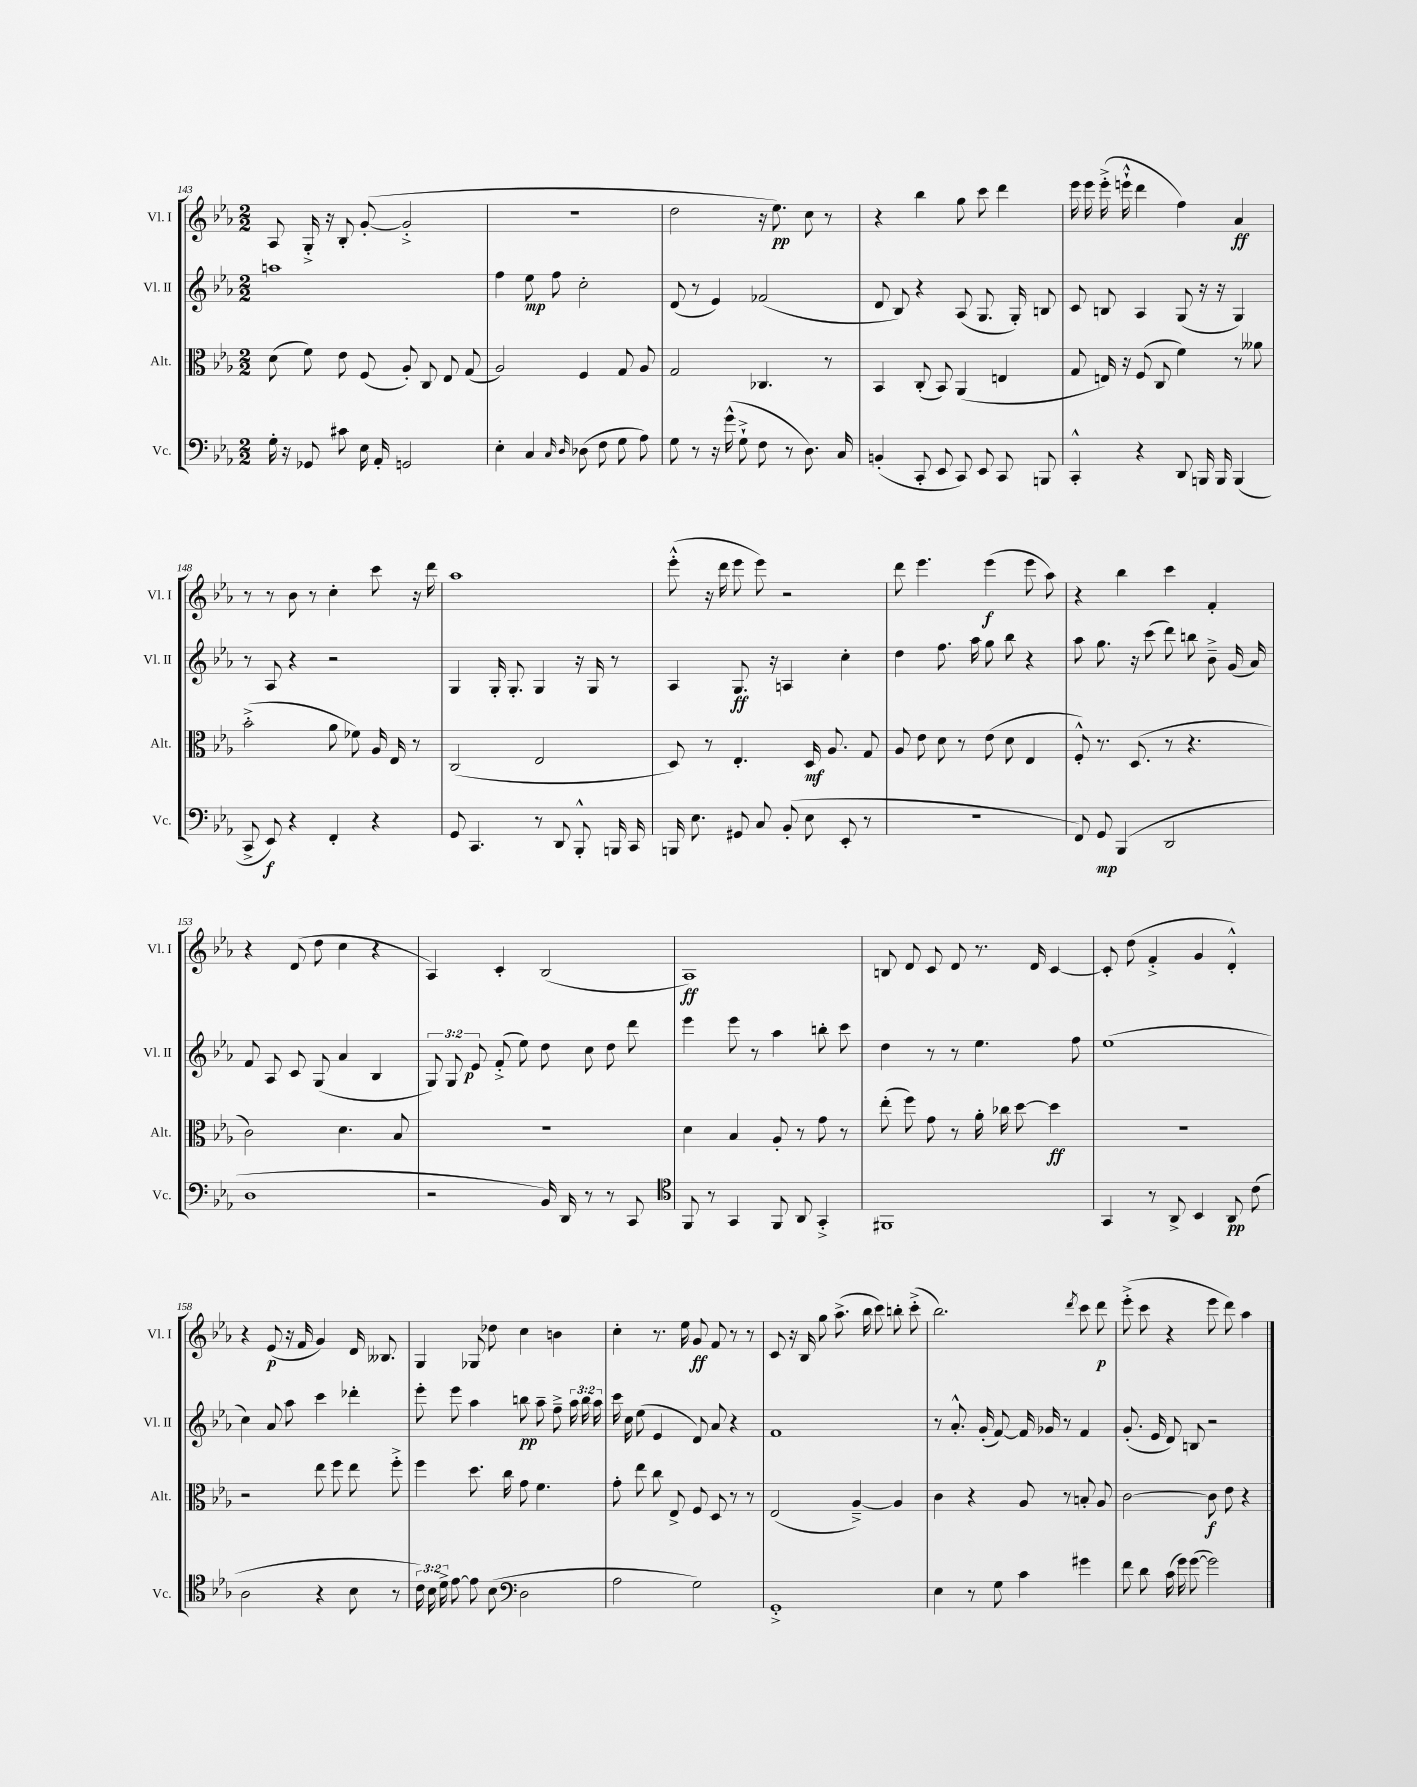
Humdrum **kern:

**kern	**kern	**kern	**kern
*staff4	*staff3	*staff2	*staff1
*clefF4	*clefC3	*clefG2	*clefG2
*k[b-e-a-]	*k[b-e-a-]	*k[b-e-a-]	*k[b-e-a-]
*M2/2	*M2/2	*M2/2	*M2/2
16G'\	(8d\	1aa	8A-/
16r	.	.	.
8GG-/	8f\)	.	16G'^/
.	.	.	16r
8c#\	8e-\	.	8B-'/
16E-\	(8F/	.	([8g'/
16AA-'/	.	.	.
2GG/	8A-'/)	.	2g'^/]
.	8C/	.	.
.	8E-/	.	.
.	(8G/	.	.
=	=	=	=
4E-'\	2A-/)	4ff\	1r
4C/	.	8ee-\	.
.	.	8ff\	.
16qqC/	.	.	.
16qqD/	.	.	.
(8D-\	4F/	2cc'\	.
8F\	.	.	.
8G\	8G/	.	.
8A-\)	8A-/	.	.
=	=	=	=
8G\	2G/	(8d/	2dd\
8r	.	8r	.
16r	.	4e-/)	.
(16g^^\	.	.	.
8G`^\	.	.	.
8F\	4.C-/	(2f-/	16r
.	.	.	8.ee-\)
8r	.	.	.
8.D\)	.	.	8cc\
.	8r	.	8r
16C/	.	.	.
=	=	=	=
(4BB'/	4BB-/	8d/	4r
.	.	8B-/)	.
8CC'/	(8C'/	4r	4bb-\
8EE-/	8BB-/)	.	.
8CC/)	(4AA-/	(8A-/	8gg\
8EE-/	.	8.G/	8ccc\
8CC/	4E/	.	4ddd\
.	.	16G'/)	.
8BBB/	.	8B/	.
=	=	=	=
4CC'^^/	8G/	8c/	16eee-\
.	.	.	16eee-\
.	16E/)	8B/	(16eee-'^\
.	16r	.	16eee`^^\
4r	(8F/	4A-/	4ddd\
.	8C/	.	.
8DD/	4f\)	(8G/	4ff\)
16BBB/	.	16r	.
16BBB/	.	16r	.
(4BBB/	8r	4G/)	4a-/
.	8a--\	.	.
=	=	=	=
8CC^/	(2b-'^\	8r	8r
8EE-/)	.	8A-/	8r
4r	.	4r	8b-\
.	.	.	8r
4FF'/	8a-\	2r	4cc'\
.	8f-\)	.	.
4r	16A-/	.	8ccc\
.	16E-/	.	.
.	8r	.	16r
.	.	.	16ddd\
=	=	=	=
8GG/	(2C/	4G/	1aa-
4.CC/	.	.	.
.	.	16G'/	.
.	.	8.G'/	.
8r	2E-/	4G/	.
8DD/	.	.	.
8BBB-'^^/	.	16r	.
.	.	16G/	.
16BBB/	.	8r	.
16CC/	.	.	.
=	=	=	=
16BBB/	8D/)	4A-/	(8eee-'^^\
8.E-\	.	.	.
.	8r	.	16r
.	.	.	16ddd\
8GG#/	4.E-'/	8.G/	8eee-\
8C/	.	.	8eee-\)
.	.	16r	.
(8BB-'/	.	4A/	2r
8E-\	16D/	.	.
.	8.A-/	.	.
8EE-'/	.	4cc'\	.
8r	8G/	.	.
=	=	=	=
1r	8A-/	4dd\	8ddd\
.	8e-\	.	4.eee-\
.	8d\	8.ff\	.
.	8r	.	.
.	.	16aa-\	.
.	(8e-\	8gg\	(4eee-\
.	8d\	8bb-\	.
.	4E-/	4r	8eee-\
.	.	.	8aa-\)
=	=	=	=
8FF/)	8F'^^/)	8aa-\	4r
8GG/	8.r	8.gg\	.
(4BBB-/	.	.	4bb-\
.	(8.D/	16r	.
.	.	(8ccc\	.
2DD/	8r	8ddd\)	4ccc\
.	4.r	8bb\	.
.	.	8b-~^\	4f'/
.	.	(16g/	.
.	.	16a-/)	.
=	=	=	=
1D	2c\)	8f/	4r
.	.	8A-/	.
.	.	8c/	(8d/
.	.	(8G/	8dd\
.	4.d\	4a-/	4cc\
.	.	4B-/	4r
.	8B-/	.	.
=	=	=	=
2r	1r	12G/)	4A-/)
.	.	12G/	.
.	.	12e-/	.
.	.	(8f'^/	4c'/
.	.	8ee-\)	.
16BB-/)	.	8dd\	(2B-/
16DD/	.	.	.
8r	.	8cc\	.
8r	.	8dd\	.
8CC/	.	8ddd\	.
=	=	=	=
*clefC4	*	*	*
8FF/	4d\	4eee-\	1A-)
8r	.	.	.
4GG/	4B-/	8eee-\	.
.	.	8r	.
8FF/	8A-'/	4aa-\	.
8AA-/	8r	.	.
4GG'^/	8g\	8bb'\	.
.	8r	8ccc\	.
=	=	=	=
1FF#	(8ee-'\	4dd\	8B/
.	8ff\)	.	8d/
.	8g\	8r	8c/
.	8r	8r	8d/
.	16a-'\	4.ee-\	8.r
.	16cc-\	.	.
.	[8dd\	.	.
.	.	.	16d/
.	4dd\]	.	[4c/
.	.	8ff\	.
=	=	=	=
4GG/	1r	(1ee-	8c'/]
.	.	.	(8dd\
8r	.	.	4f'^/
8AA-^/	.	.	.
4BB-/	.	.	4g/
8AA-/	.	.	4d'^^/)
(8c\	.	.	.
=	=	=	=
2A-\	2r	4cc\)	4r
.	.	8a-/	(8e-/
.	.	8aa-\	16r
.	.	.	16f/
4r	8ee-\	4ccc\	4g/)
.	8ff\	.	.
8B-\	8ee-\	4ddd-'\	16d/
.	.	.	8.B--/
8r	8ff'^\	.	.
=	=	=	=
24c\)	4ff\	8eee-'\	4G/
24B-\	.	.	.
24d^\	.	.	.
[8e-\	.	8eee-\	.
8e-\]	8.dd\	4aa-\	8G-/
(8B-\	.	.	8dd-\
.	16cc\	.	.
*clefF4	*	*	*
2D\	8g\	8bb\	4cc\
.	4.f\	8aa-~\	.
.	.	8ff~^\	4b\
.	.	24aa-\	.
.	.	24bb\	.
.	.	24aa-\	.
=	=	=	=
2A-\	8g'\	16ccc\	4cc'\
.	.	16cc\	.
.	8ee-\	(8ee-\	.
.	8cc\	4e-/	8.r
.	8E-^/	.	.
.	.	.	16ee-\
2G\)	8F/	8d/)	8g/
.	8D/	8a-/	8f/
.	8r	4r	8r
.	8r	.	8r
=	=	=	=
1GG'^	(2E-/	1f	8c/
.	.	.	16r
.	.	.	16B-/
.	.	.	8gg\
.	.	.	(8.aa-^\
.	[4A-~^/)	.	.
.	.	.	16bb-\
.	.	.	8ccc\)
.	4A-/]	.	8bb'\
.	.	.	(8ccc'^\
=	=	=	=
4E-\	4c\	8r	2.bb-\)
.	.	8.a-'^^/	.
8r	4r	.	.
.	.	(16g'/	.
8G\	.	[8f/)	.
4c\	8A-/	16f/]	.
.	.	16g-/	.
.	8r	8r	.
.	.	.	8qddd/
4g#\	8B'/	4f/	8ccc\
.	8A-/	.	8ddd\
=	=	=	=
8f\	[2c\	(8.g'/	(8eee-'^\
8d\	.	.	8ccc\
.	.	16e-/	.
(16c\	.	8d/)	4r
16g\)	.	.	.
([8g\	.	8B/	.
2g\])	8c\]	2r	8eee-\
.	8e-\	.	8ddd\)
.	4r	.	4aa-\
==	==	==	==
*-	*-	*-	*-
